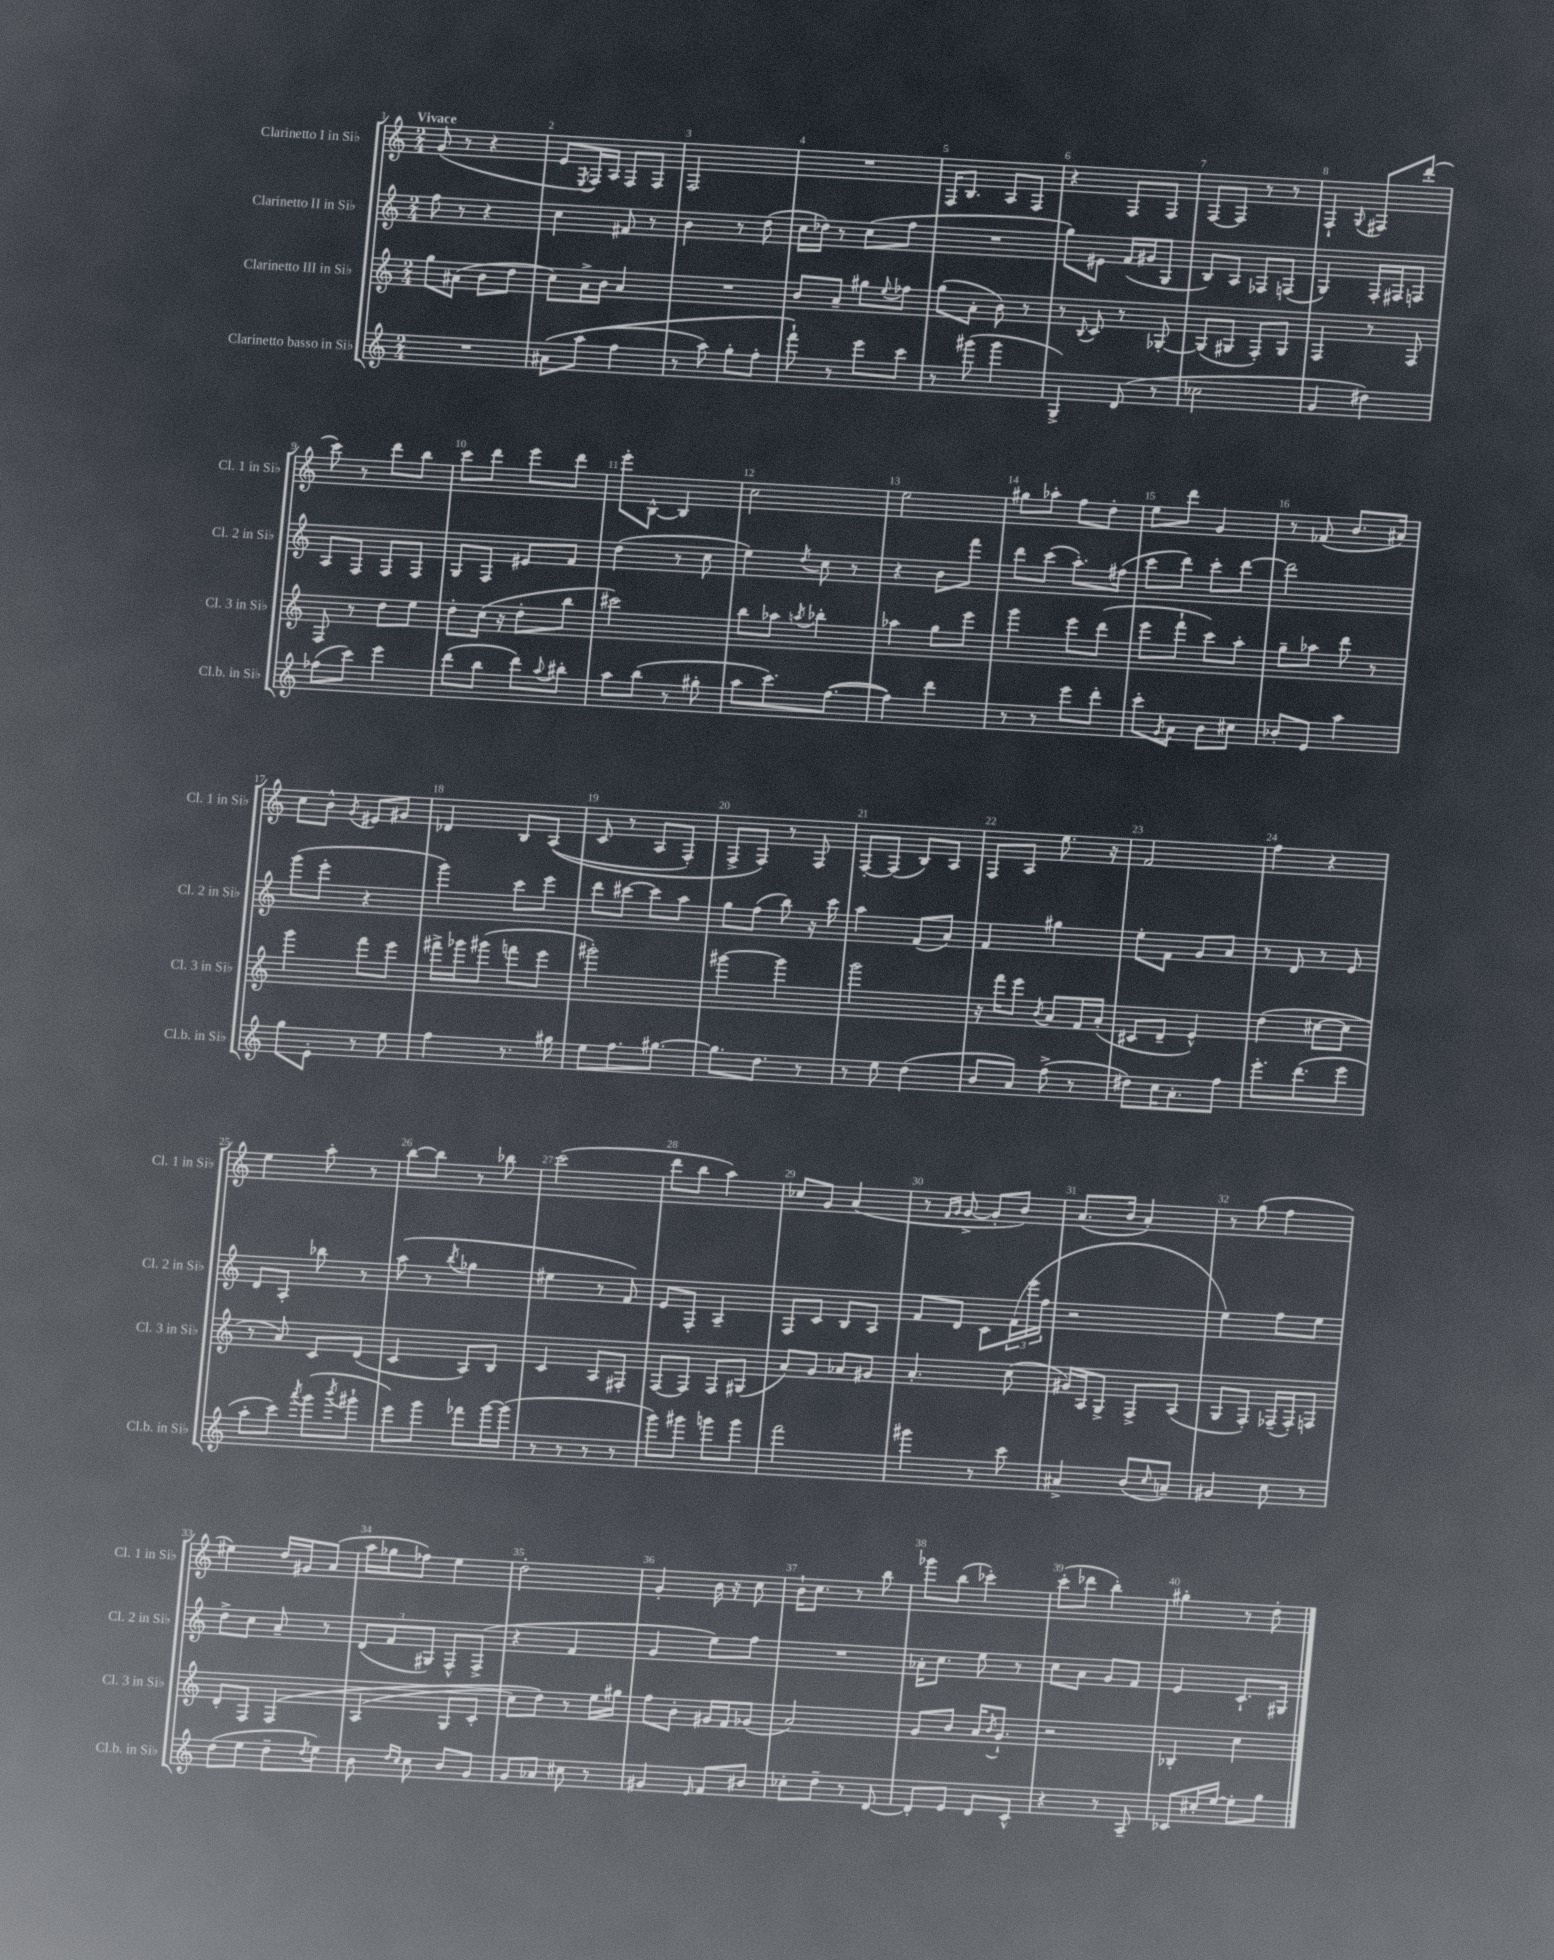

**kern	**kern	**kern	**kern
*staff4	*staff3	*staff2	*staff1
*clefG2	*clefG2	*clefG2	*clefG2
*k[]	*k[]	*k[]	*k[]
*M2/4	*M2/4	*M2/4	*M2/4
2r	8gg	8ff	(8g
.	(8a#	8r	8r
.	8b	4r	4r
.	8dd	.	.
=	=	=	=
&(8a#	8cc)	4cc	8e
.	.	.	8qE
(8aa	16a^	.	16F)
.	16b	.	16A
4ff	4a	8f#	8F
.	.	8r	8F
=	=	=	=
8r	2r	4b	2F
8aa)	.	.	.
8gg'	.	8r	.
8ff'	.	(8dd	.
=	=	=	=
8fff`&)	8b	16cc	2r
.	.	16dd-)	.
8r	8a~	8r	.
8eee	8gg#	(8cc	.
.	8qqee	.	.
8ccc	8ff-	8ff	.
=	=	=	=
8r	(8gg	2r	16F
.	.	.	8.B
(8ggg#	8a'	.	.
4ggg#	8b)	.	8A
.	8r	.	8F
=	=	=	=
4G^)	8r	8gg)	4r
.	8qqB	.	.
.	8c	8e#	.
(8d	8r	(16f	8F
.	.	16g#	.
8r	[8G-'	8G	8F
=	=	=	=
2cc-	(8G-]	8B)	[8F
.	8G#	8A	8F]
.	8F')	8F-	8r
.	8G#	(8F	8r
=	=	=	=
4g	4F	4G)	4F`
.	.	.	8qqG
4dd#)	8r	16F'	8F#
.	.	16F#	.
.	8F	8F	(8ddd'
=	=	=	=
(8ff-	8F	8A	8ccc)
8ccc)	8r	8F	8r
4eee	8dd	8F	8ddd
.	8ee	8F	8bb
=	=	=	=
(8ddd	8dd'	8G	8ccc
8bb	(16cc	8F	8ddd
.	16r	.	.
8ddd)	8dd'	8e#	8eee
8qqaa	.	.	.
8bb#'	8bb	8f	8ddd
=	=	=	=
8aa	2ccc#)	(4dd	8eee'
(8bb	.	.	[8B^^
8r	.	8r	4B]
8gg#'	.	8cc	.
=	=	=	=
8aa	8bb	4ee)	2cc
8.ccc)	8aa-	.	.
.	8qaa	8qdd	.
.	4bb-'	8cc	.
([8.ff	.	.	.
.	.	8r	.
=	=	=	=
4ff])	4aa-	4r	2ee
4ddd	8gg	8b	.
.	8eee	8fff	.
=	=	=	=
8r	4ggg	8ddd	8gg#
8r	.	(8ccc	8aa-'
8eee	8eee	8.aa')	8ff
8ddd'	(8ddd	.	8dd'
.	.	(16ff#	.
=	=	=	=
8ccc'	8eee	8ccc	8ee
8qg	.	.	.
8a	8fff`	8ddd)	8ddd
8b	8ccc)	8ccc'	4g
8cc#	8aa'	[8ddd	.
=	=	=	=
8b-'	8gg~	2ddd]	8r
8e	8aa-	.	(8f-
4aa	8ddd	.	8.b
.	8r	.	.
.	.	.	16a#)
=	=	=	=
8gg	4ggg	(8ggg	8cc
8e'	.	8eee'	8b^^
.	.	.	8qg
8r	8fff	4r	8e#
8ee	8eee	.	8g#
=	=	=	=
4ff	16fff#^	4ggg)	4d-
.	16ggg-	.	.
.	(8ggg#	.	.
8.r	8fff	8ccc	8B
.	8eee	8eee	&((8A
16gg#	.	.	.
=	=	=	=
8ee	2ggg#')	8ddd	8c
8.ff	.	[8ccc#	8r
.	.	8ccc#]	8A
[8.gg#	.	.	.
.	.	8aa	8F')
=	=	=	=
8.gg#]	[4ggg#	8gg	8F^
.	.	(8ff	8F&)
8.dd	.	.	.
.	4ggg#]	8bb)	8r
8r	.	16r	8F
.	.	16ccc	.
=	=	=	=
8r	2ggg	4aa	[8F'
8ee	.	.	(8F]
(4dd	.	(8f	8B)
.	.	8a)	8A
=	=	=	=
8b	16r	4f	8F
.	16fff	.	.
8a)	8eee	.	8A
.	8qb	.	.
(8ff^	8a	4gg#	8.ee
8r	16f	.	.
.	(16a'	.	16r
=	=	=	=
8dd#)	8c#	8ee'	2f
16cc	8d~	8f	.
8.a'	.	.	.
.	4e^^)	8g	.
8ff	.	8a	.
=	=	=	=
8.eee'	(4dd	8r	4ff
.	.	8d	.
(8.ddd	.	.	.
.	[8cc#	8r	4r
8eee	8cc#]	8e	.
=	=	=	=
8aa'	8r	8d	4ee
8ccc)	8a)	8A'	.
8qaaa	.	.	.
(8ggg	8c	8bb-	8aa'
8qbbb	.	.	.
8ggg#`	(8d	8r	8r
=	=	=	=
8eee)	4c	(8aa	[8bb
8ggg	.	8r	8bb]
.	.	8qbb	.
8fff-	8A)	4gg-	8r
[16ggg	8B	.	8bb-
(16ggg]	.	.	.
=	=	=	=
8r	4c	4ee#	(2ccc
8r	.	.	.
8r	8A	8r	.
8r	8F#'	8f)	.
=	=	=	=
8ggg)	[8F	8e	8ddd
8ggg#	8F]	8F'	8bb
8ggg	8F	4A~	4aa)
8ggg	(8G#	.	.
=	=	=	=
2fff	8a)	8F	8cc-
.	8g	8c	8g
.	8a-	8B	(4a
.	8g#	8A	.
=	=	=	=
4ggg#	4.a'	8f	8r
.	.	.	16qqf
.	.	.	16qqg
.	.	8d	[8g^
8r	.	8c	8g']
8ccc	(8cc	(24f	8b)
.	.	24eee	.
.	.	24ff	.
=	=	=	=
4a#^	16g#)	2r	(8.a
.	16A	.	.
.	8G^	.	.
.	.	.	16b
(8b	8F^	.	4a')
16qqcc	.	.	.
8a~)	(8A	.	.
=	=	=	=
4g#	8G	4ee)	8r
.	8F')	.	(8gg
8cc	(16F-~	8ff	4ff
.	16F-')	.	.
8r	8F	8ee	.
=	=	=	=
(8dd	8d'	8dd^	4ee#)
8ee	8F	8cc	.
8dd~	&(4F	8a~	16dd
.	.	.	16g#
8qdd	.	.	.
8ee)	.	8r	(8a
=	=	=	=
8b	(4A	(12d	16aa
.	.	.	16gg-
.	.	12f	.
16qqdd	.	.	.
16qqcc	.	.	.
8cc	.	.	8ff-)
.	.	12G#)	.
8b	8G	8F^^	4ee
8g	8c'	(8F^	.
=	=	=	=
8g	8cc)	4r	2dd'
8a-	8dd&)	.	.
8cc#	8r	4f	.
8r	16ee	.	.
.	16gg#	.	.
=	=	=	=
4g#	8ff	4g	4g'
.	8b'	.	.
16qqe	.	.	.
8f	16g#	8ee)	16b
.	16f	.	16r
8b#	(8g-	8ff	8cc
=	=	=	=
8cc-'	2a)	2r	16b`
.	.	.	8.cc
8dd~	.	.	.
8r	.	.	8r
[8d	.	.	8bb
=	=	=	=
8d']	8g	16a-'	8ggg-
.	.	8.cc	.
8e	8b	.	(8bb
8d	16a	8ee	4ccc-')
.	8qb	.	.
.	8.g`	.	.
8c^^	.	8r	.
=	=	=	=
4r	2r	8cc	(8ccc'
.	.	8a	8ddd-
8r	.	8g	4bb')
8A~	.	8f	.
=	=	=	=
8c-	4B-'	4e	4gg#'
16cc#'	.	.	.
[16ee	.	.	.
8ee']	4cc	8.c`	8r
8gg	.	.	8dd'
.	.	16G#	.
==	==	==	==
*-	*-	*-	*-
